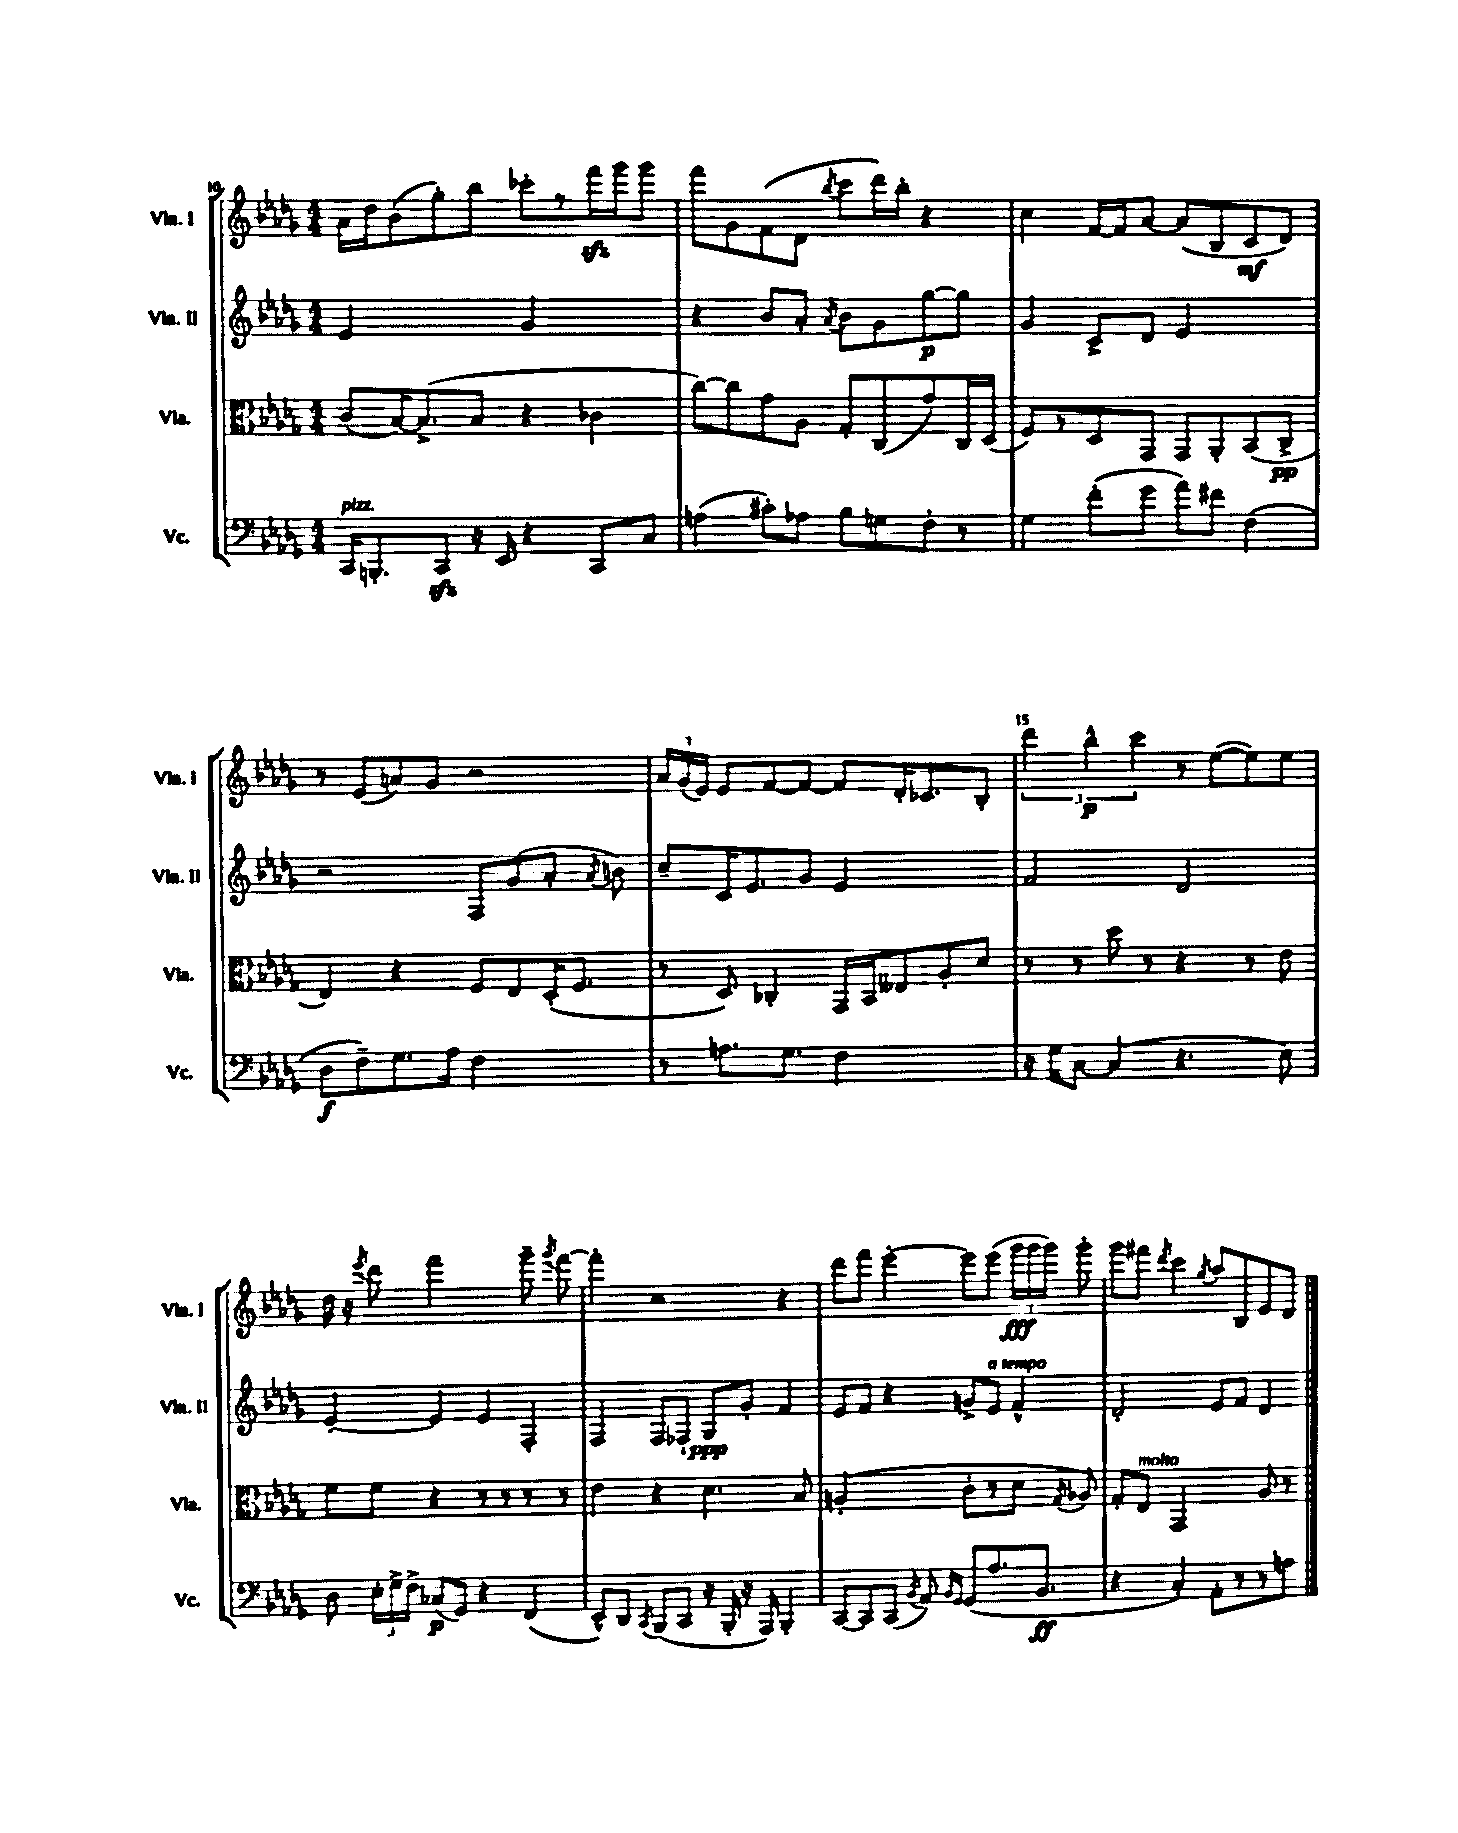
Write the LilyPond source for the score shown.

<<
\new StaffGroup <<
\new Staff = "s0" \with { instrumentName = "Vln. I" shortInstrumentName = "Vln. I" } {
    \clef treble \key des \major \numericTimeSignature \time 4/4
    \autoBeamOff aes'16[ des''16 bes'8( ges''8-.) bes''8] ces'''8[-. r8 f'''16\sfz ges'''16 ges'''8] |
    f'''8[ ges'8 f'8( des'8] \acciaccatura { bes''8 } c'''8[ des'''16) bes''16]-. r4 |
    c''4 f'16[~ f'16 aes'8]~ aes'8[( bes8 c'8\mf des'8]) |
    r8 ees'8[( a'8) ges'8] r2 |
    \tuplet 3/2 { aes'16[ ges'16( ees'16]) } ees'8[ f'8~ f'8]~ f'8[ des'16-. ces'8. bes8]-. |
    \tuplet 3/2 { des'''4 bes''4-^\p c'''4 } r8 ees''8[~( ees''8) ees''8] |
    des''16 r16 \acciaccatura { ees'''8 } des'''8 f'''2 ges'''8-- \acciaccatura { ges'''8 } f'''8~ |
    f'''4-. r2 r4 |
    des'''8[ f'''8] ees'''4~-. ees'''8[ ees'''8]( \tuplet 3/2 { ges'''16[\fff ges'''16 ges'''16]) } ges'''8-. |
    ges'''8[ fis'''8] \acciaccatura { des'''8 } c'''4 \acciaccatura { ges''8 } aes''8[ bes8 ees'8 des'8] \bar "|." |
}
\new Staff = "s1" \with { instrumentName = "Vln. II" shortInstrumentName = "Vln. II" } {
    \clef treble \key des \major \numericTimeSignature \time 4/4
    \autoBeamOff ees'2 ges'2 |
    r4 bes'8[ aes'8]-. \acciaccatura { aes'8 } bes'8[ ges'8 ges''8~\p ges''8] |
    ges'4 c'8[-> des'8] ees'2 |
    r2 f8[ ges'8( aes'8]-. \acciaccatura { aes'8 } b'8) |
    c''8[-- c'16 ees'8. ges'8] ees'2 |
    f'2 des'2 |
    ees'4~-. ees'4 ees'4 f4-. |
    f4 f8[ fes8]-! ges8[\ppp ges'8]-. f'4 |
    ees'8[ f'8] r4 g'8[-> ees'8]^\markup { \italic "a tempo" } f'4-^ |
    des'2-. ees'8[ f'8] des'4 \bar "|." |
}
\new Staff = "s2" \with { instrumentName = "Vla." shortInstrumentName = "Vla." } {
    \clef alto \key des \major \numericTimeSignature \time 4/4
    \autoBeamOff c'8[( bes16~) bes8.->( bes8] r4 ces'4 |
    c''8[~) c''8 ges'8 aes8] ges8[-. c8( ges'8) c16 des16]( |
    f8[) r8 des8 ges,8] ges,8[ aes,8-. bes,8( c8]->\pp |
    ees4) r4 f8[ ees8 des16-.( f8.] |
    r8 des8) ces4-. ges,16[ bes,16 eeses8 aes8-. des'8] |
    r8 r8 des''8 r8 r4 r8 ees'8 |
    f'8[ f'8] r4 r8 r8 r8 r8 |
    ees'4 r4 des'4. bes8 |
    a2-.( c'8[-. r8 des'8] \acciaccatura { ges8 } aes8) |
    ges8[-. ees8]^\markup { \italic "molto" } ges,2 aes8 r8 \bar "|." |
}
\new Staff = "s3" \with { instrumentName = "Vc." shortInstrumentName = "Vc." } {
    \clef bass \key des \major \numericTimeSignature \time 4/4
    \autoBeamOff c,16[^\markup { \italic "pizz." } b,,8.-. c,8]\sfz r16 ees,16 r4 c,8[ c8] |
    a4( cis'8[-.) aes8] bes8[ g8 f8]-. r8 |
    ges4 f'8[-.( ges'8] aes'8[) fis'8] f4( |
    des8[\f f8--) ges8. aes16] f2 |
    r8 a8.[ ges8.] f2 |
    r16 ges16[ c8]~ c4( r4. ees8) |
    des8 \tuplet 3/2 { ees16[-. ges16-> f16]-> } ces8[\p( ges,8]) r4 f,4( |
    ees,8[-^) des,8] \acciaccatura { c,8 } bes,,8[( c,8] r16 bes,,16-. r16 aes,,16) bes,,4-. |
    c,8[~ c,8 c,8]( \acciaccatura { bes,8 } aes,8) \grace { bes,16[ ges,16] } ges,8[( aes8. bes,8.]\ff |
    r4 c4-.) aes,8[-. r8 r8 a8] \bar "|." |
}
>>
>>
\layout { \context { \Score currentBarNumber = #10 \override BarNumber.break-visibility = ##(#f #t #t) barNumberVisibility = #(every-nth-bar-number-visible 5) } }
